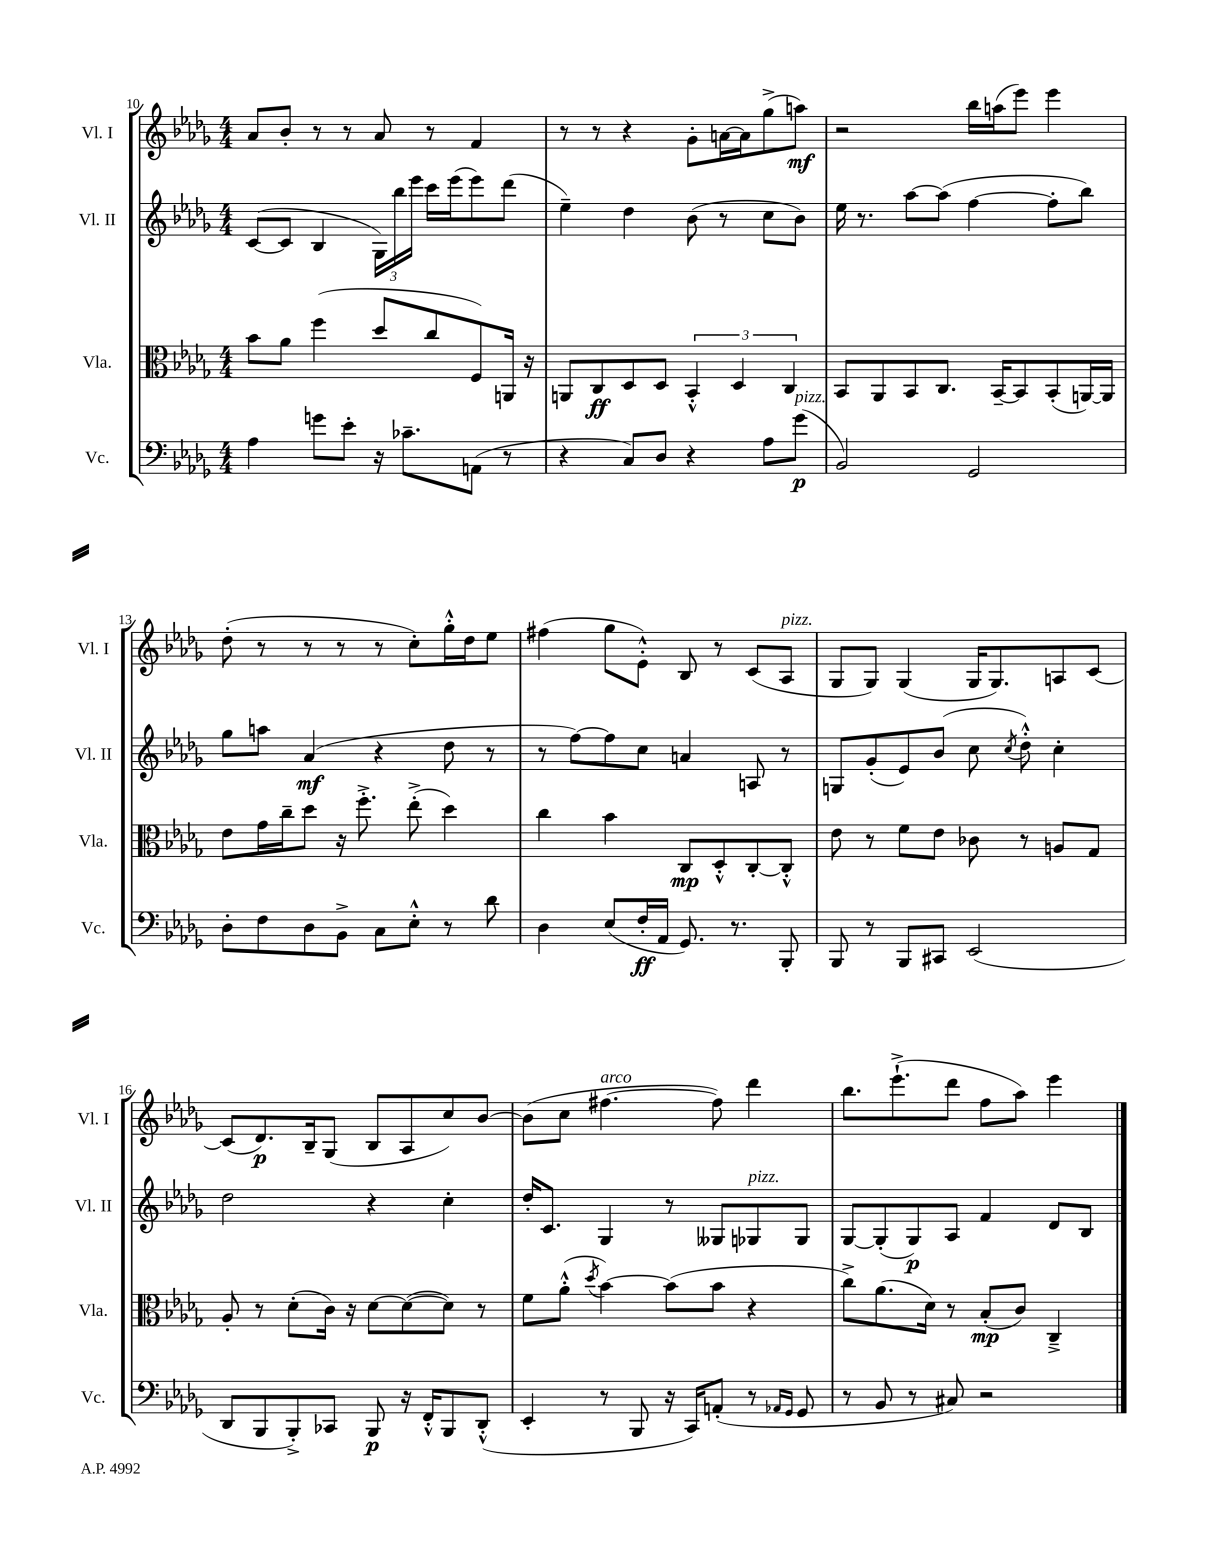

**kern	**dynam	**kern	**dynam	**kern	**dynam	**kern	**dynam
*part4	*part4	*part3	*part3	*part2	*part2	*part1	*part1
*staff4	*staff4	*staff3	*staff3	*staff2	*staff2	*staff1	*staff1
*I"Vc.	*	*I"Vla.	*	*I"Vl. II	*	*I"Vl. I	*
*I'Vc.	*	*I'Vla.	*	*I'Vl. II	*	*I'Vl. I	*
*clefF4	*	*clefC3	*	*clefG2	*	*clefG2	*
*k[b-e-a-d-g-]	*	*k[b-e-a-d-g-]	*	*k[b-e-a-d-g-]	*	*k[b-e-a-d-g-]	*
*M4/4	*	*M4/4	*	*M4/4	*	*M4/4	*
=10	=10	=10	=10	=10	=10	=10	=10
4A-\	.	8b-\L	.	([8c/L	.	8a-/L	.
.	.	8a-\J	.	8c/J]	.	8b-'/J	.
8gn\L	.	(4ff\	.	4B-/	.	8r	.
8e-'\J	.	.	.	.	.	8r	.
16r	.	8dd-/L	.	24G-\LL)	.	8a-/	.
.	.	.	.	24bb-\	.	.	.
8.c-X~\L	.	.	.	.	.	.	.
.	.	.	.	24eee-\JJ	.	.	.
.	.	8cc/	.	16ccc\LL	.	8r	.
.	.	.	.	(16eee-\J	.	.	.
(8AAn\J	.	8F/)	.	8eee-\)	.	4f/	.
8r	.	16AAn/Jk	.	(8ddd-\J	.	.	.
.	.	16r	.	.	.	.	.
=11	=11	=11	=11	=11	=11	=11	=11
4r	.	8AAn/L	.	4ee-~\)	.	8r	.
.	.	8C/	ff	.	.	8r	.
8C/L)	.	8D-/	.	4dd-\	.	4r	.
8D-/J	.	8D-/J	.	.	.	.	.
4r	.	6BB-'^^/	.	(8b-\	.	8g-'\L	.
.	.	.	.	8r	.	[16an\L	.
.	.	6D-/	.	.	.	.	.
.	.	.	.	.	.	16a\J]	.
8A-\L	.	.	.	8cc\L	.	(8gg-^\	.
.	.	6C/	.	.	.	.	.
!LO:TX:a:i:t=pizz.	!	!	!	!	!	!	!
(8g-\J	p	.	.	8b-\J)	.	8aan\J)	mf
=12	=12	=12	=12	=12	=12	=12	=12
2BB-/)	.	8BB-/L	.	16ee-\	.	2r	.
.	.	.	.	8.r	.	.	.
.	.	8AA-/	.	.	.	.	.
.	.	8BB-/	.	[8aa-\L	.	.	.
.	.	8.C/J	.	(8aa-\J]	.	.	.
2GG-/	.	.	.	[4ff\	.	16bb-\LL	.
.	.	[16BB-~/KL	.	.	.	(16aan\J	.
.	.	8BB-/]	.	.	.	8eee-\J)	.
.	.	(8BB-'/	.	8ff'\L]	.	4eee-\	.
.	.	[16AAn/L)	.	8bb-\J)	.	.	.
.	.	16AA/JJ]	.	.	.	.	.
!!LO:LB:g=z
=13	=13	=13	=13	=13	=13	=13	=13
8D-'\L	.	8e-\L	.	8gg-\L	.	(8dd-'\	.
8F\	.	16g-\L	.	8aan\J	.	8r	.
.	.	16cc~\J	.	.	.	.	.
8D-\	.	8dd-\J	.	(4a-/	mf	8r	.
8BB-^\J	.	16r	.	.	.	8r	.
.	.	8.ff'^\	.	.	.	.	.
8C\L	.	.	.	4r	.	8r	.
8E-'^^\J	.	(8ee-'^\	.	.	.	8cc'\L)	.
8r	.	4dd-\)	.	8dd-\	.	16gg-'^^\L	.
.	.	.	.	.	.	16dd-\J	.
8d-\	.	.	.	8r	.	8ee-\J	.
=14	=14	=14	=14	=14	=14	=14	=14
4D-\	.	4cc\	.	8r	.	(4ff#X\	.
.	.	.	.	[8ff\L)	.	.	.
(8E-/L	.	4b-\	.	8ff\]	.	8gg-\L	.
16F'/L	ff	.	.	8cc\J	.	8e-'^^\J)	.
16AA-/JJ	.	.	.	.	.	.	.
8.GG-/)	.	8C/L	mp	4an/	.	8B-/	.
.	.	8D-'^^/	.	.	.	8r	.
8.r	.	.	.	.	.	.	.
.	.	[8C'/	.	8An/	.	(8c/L	.
!	!	!	!	!	!	!LO:TX:a:i:t=pizz.	!
8BBB-'/	.	8C'^^/J]	.	8r	.	8A-/J	.
=15	=15	=15	=15	=15	=15	=15	=15
8BBB-/	.	8e-\	.	8Gn/L	.	8G-/L	.
8r	.	8r	.	(8g-'/	.	8G-/J)	.
8BBB-/L	.	8f\L	.	8e-/)	.	(4G-/	.
8CC#X/J	.	8e-\J	.	(8b-/J	.	.	.
(2EE-/	.	8c-X\	.	8cc\	.	16G-/KL	.
.	.	.	.	.	.	8.G-/)	.
.	.	.	.	8qcc/	.	.	.
.	.	8r	.	8dd-'^^\)	.	.	.
.	.	8An/L	.	4cc'\	.	8An/	.
.	.	8G-/J	.	.	.	[8c/J	.
!!LO:LB:g=z
=16	=16	=16	=16	=16	=16	=16	=16
8DD-/L	.	8A-'/	.	2dd-\	.	(8c/L]	.
8BBB-/	.	8r	.	.	.	8.d-/)	p
8BBB-'^/)	.	(8d-'\L	.	.	.	.	.
.	.	.	.	.	.	16B-~/k	.
8CC-X/J	.	16c\Jk)	.	.	.	(8G-/J	.
.	.	16r	.	.	.	.	.
8BBB-/	p	[8d-\L	.	4r	.	8B-/L	.
16r	.	(8d-\_	.	.	.	8A-/	.
16FF'^^/KL	.	.	.	.	.	.	.
8BBB-/	.	8d-\J])	.	4cc'\	.	8cc/)	.
(8DD-'^^/J	.	8r	.	.	.	[8b-/J	.
=17	=17	=17	=17	=17	=17	=17	=17
4EE-'/	.	8f\L	.	16dd-'/KL	.	(8b-\L]	.
.	.	.	.	8.c/J	.	.	.
.	.	(8a-'^^\J	.	.	.	8cc\J	.
.	.	8qdd-/	.	.	.	.	.
!	!	!	!	!	!	!LO:TX:a:i:t=arco	!
8r	.	[4b-\)	.	4G-/	.	[4.ff#X\	.
8BBB-/	.	.	.	.	.	.	.
16r	.	(8b-\L]	.	8r	.	.	.
16CC/KL)	.	.	.	.	.	.	.
(8AAn'/J	.	8b-\J	.	8G--X/L	.	8ff#\])	.
!	!	!	!	!LO:TX:a:i:t=pizz.	!	!	!
8r	.	4r	.	8G-X/	.	4ddd-\	.
16qqAA-X/LL	.	.	.	.	.	.	.
16qqGG-/JJ	.	.	.	.	.	.	.
8GG-/	.	.	.	8G-/J	.	.	.
=18	=18	=18	=18	=18	=18	=18	=18
8r	.	8cc^\L)	.	[8G-/L	.	8.bb-\L	.
8BB-/	.	(8.a-\	.	(8G-'/]	.	.	.
.	.	.	.	.	.	(8.eee-`^\	.
8r	.	.	.	8G-/)	p	.	.
.	.	16d-\Jk)	.	.	.	.	.
8C#X/)	.	8r	.	8A-/J	.	8ddd-\J	.
2r	.	(8B-'/L	mp	4f/	.	8ff\L	.
.	.	8c/J)	.	.	.	8aa-\J)	.
.	.	4C~^/	.	8d-/L	.	4eee-\	.
.	.	.	.	8B-/J	.	.	.
==	==	==	==	==	==	==	==
*-	*-	*-	*-	*-	*-	*-	*-
